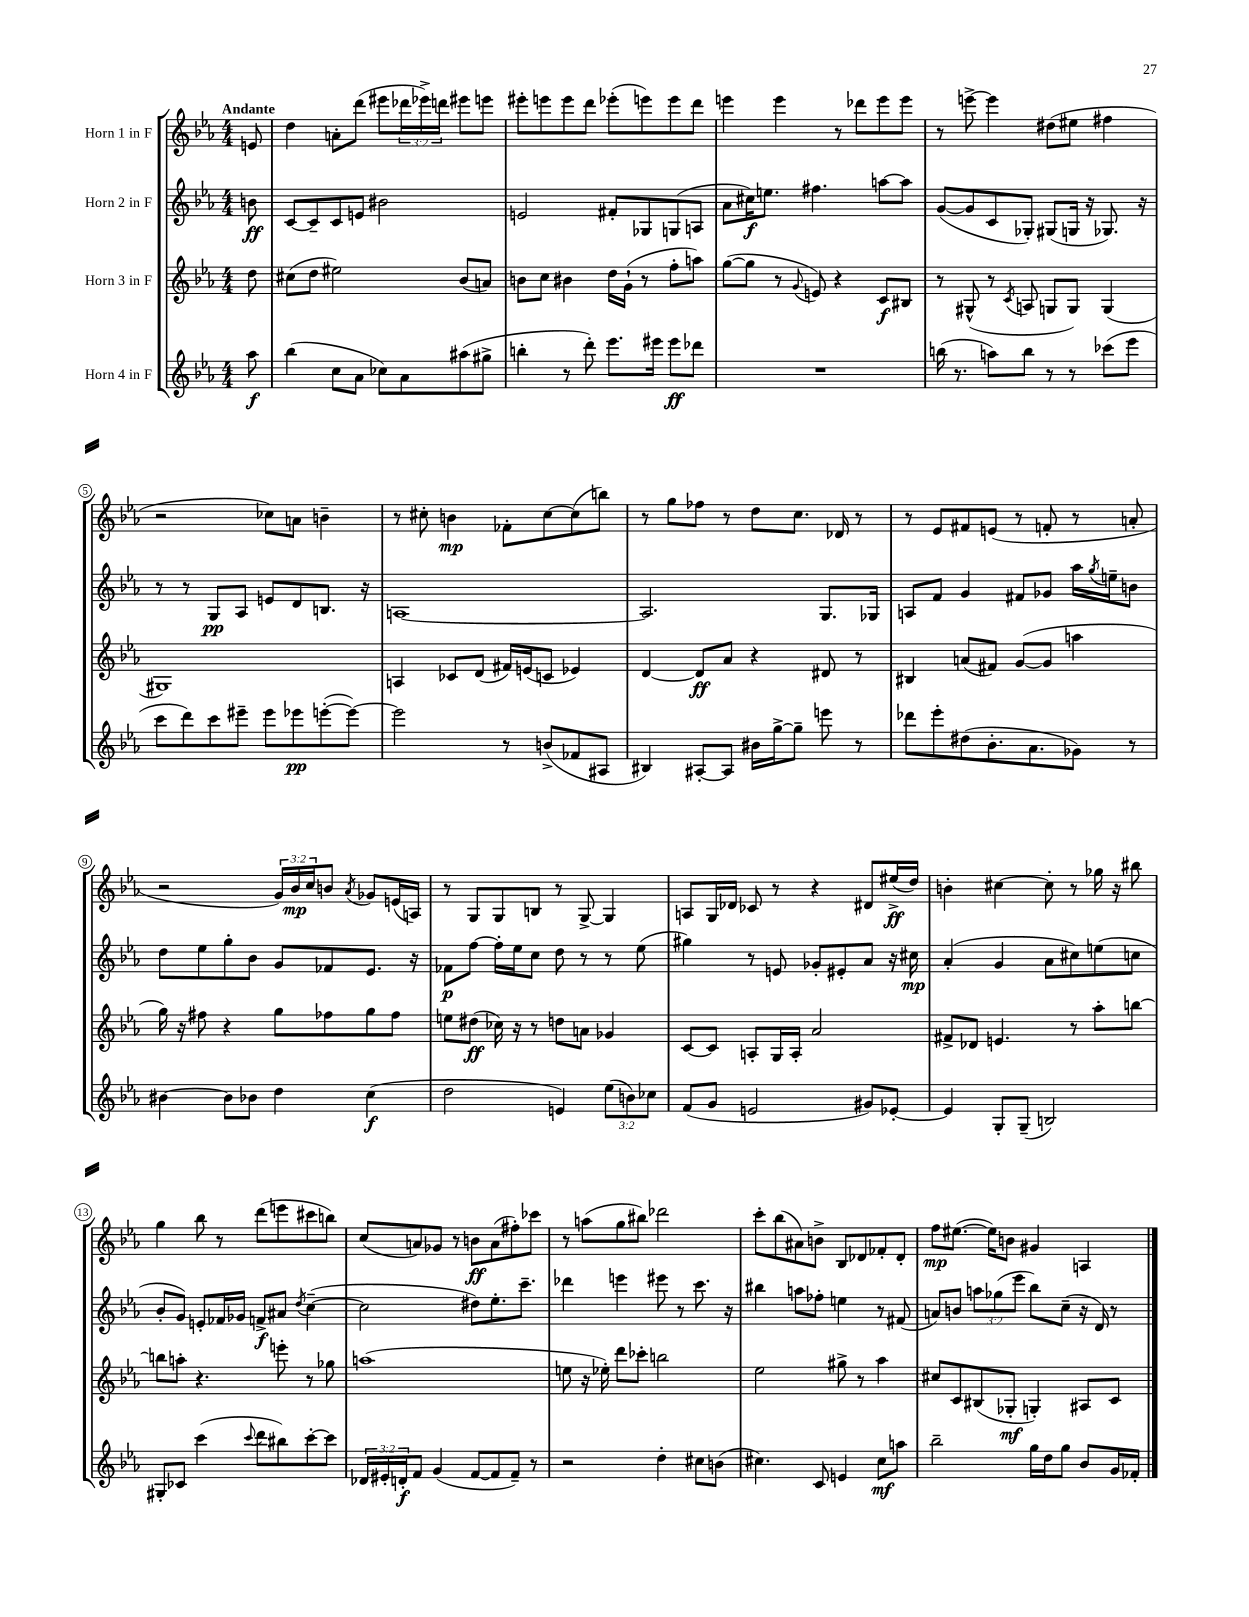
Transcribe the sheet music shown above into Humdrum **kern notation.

**kern	**dynam	**kern	**dynam	**kern	**dynam	**kern	**dynam
*part4	*part4	*part3	*part3	*part2	*part2	*part1	*part1
*staff4	*staff4	*staff3	*staff3	*staff2	*staff2	*staff1	*staff1
*I"Horn 4 in F	*	*I"Horn 3 in F	*	*I"Horn 2 in F	*	*I"Horn 1 in F	*
*clefG2	*	*clefG2	*	*clefG2	*	*clefG2	*
*k[b-e-a-]	*	*k[b-e-a-]	*	*k[b-e-a-]	*	*k[b-e-a-]	*
*M4/4	*	*M4/4	*	*M4/4	*	*M4/4	*
=	=	=	=	=	=	=	=
!	!	!	!	!	!	!LO:TX:a:B:t=Andante	!
8aa-\	f	8dd\	.	8bn\	ff	8en/	.
=1	=1	=1	=1	=1	=1	=1	=1
(4bb-\	.	(8cc#X\L	.	[8c/L	.	4dd\	.
.	.	8dd\J	.	8c~/]	.	.	.
8cc\L	.	2ee#X\)	.	8c/	.	8an'\L	.
8a-\J	.	.	.	8en/J	.	(8ddd\J	.
8cc-X\L)	.	.	.	2b#X\	.	8eee#X\L	.
8a-\	.	.	.	.	.	24ddd-X\L	.
.	.	.	.	.	.	24eee-X^\)	.
.	.	.	.	.	.	24dddn\JJ	.
(8aa#X\	.	(8b-/L	.	.	.	8eee#X\L	.
8gg#X^\J	.	8an/J)	.	.	.	8eeen\J	.
=2	=2	=2	=2	=2	=2	=2	=2
4bbn'\	.	8bn\L	.	2en/	.	8eee#X'\L	.
.	.	8cc\J	.	.	.	8eeen\	.
8r	.	4b#X\	.	.	.	8eee\	.
8ddd'\)	.	.	.	.	.	8ddd\J	.
8.eee-\L	.	16dd\LL	.	8f#X'/L	.	(8eee-X'\L	.
.	.	(16g`\JJ	.	.	.	.	.
.	.	8r	.	8G-X/	.	8eeen\)	.
16eee#X\Jk	.	.	.	.	.	.	.
8eee#\L	ff	8ff'\L	.	(8Gn/	.	8eee\	.
8ddd-X\J	.	8aan\J)	.	8An/J	.	8ddd\J	.
=3	=3	=3	=3	=3	=3	=3	=3
1r	.	([8gg\L	.	8a-\L	.	4eeen\	.
.	.	8gg\J]	.	16cc#X\K)	f	.	.
.	.	.	.	8.een\J	.	.	.
.	.	8r	.	.	.	4eee\	.
.	.	8qqg/	.	.	.	.	.
.	.	8en/)	.	4.ff#X\	.	.	.
.	.	4r	.	.	.	8r	.
.	.	.	.	.	.	8ddd-X\L	.
.	.	8c/L	f	[8aan\L	.	8eee\	.
.	.	8B#X/J	.	8aa\J]	.	8eee\J	.
=4	=4	=4	=4	=4	=4	=4	=4
(16bbn\	.	8r	.	([8g/L	.	8r	.
8.r	.	.	.	.	.	.	.
.	.	(8G#X^^/	.	8g/]	.	[8eeen^\	.
8aan\L)	.	8r	.	8c/	.	4eee\]	.
.	.	8qc/	.	.	.	.	.
8bb\J	.	8An/	.	8G-X'/J)	.	.	.
8r	.	8Gn/L	.	(8G#X/L	.	(8dd#X\L	.
8r	.	8G/J)	.	16Gn/Jk	.	8ee#X\J	.
.	.	.	.	16r	.	.	.
(8ccc-X\L	.	(4G/	.	8.G-X/)	.	4ff#X\	.
8eee-\J	.	.	.	.	.	.	.
.	.	.	.	16r	.	.	.
!!LO:LB:g=z
=5	=5	=5	=5	=5	=5	=5	=5
8ccc\L	.	1G#X)	.	8r	.	2r	.
8ddd\)	.	.	.	8r	.	.	.
8ccc\	.	.	.	8G/L	pp	.	.
8eee#X~\J	.	.	.	8A-/J	.	.	.
8eee#\L	.	.	.	8en/L	.	8cc-X\L)	.
8eee-X\	pp	.	.	8d/	.	8an\J	.
([8eeen'\	.	.	.	8.Bn/J	.	4bn~\	.
8eee\J_)	.	.	.	.	.	.	.
.	.	.	.	16r	.	.	.
=6	=6	=6	=6	=6	=6	=6	=6
2eee\]	.	4An/	.	[1An	.	8r	.
.	.	.	.	.	.	8cc#X'\	.
.	.	8c-X/L	.	.	.	4bn\	mp
.	.	(8d/J	.	.	.	.	.
8r	.	16f#X/LL)	.	.	.	8f-X'\L	.
.	.	(16en/J	.	.	.	.	.
(8bn^/L	.	8cn/J	.	.	.	[8cc#\	.
8f-X/	.	4e-X/)	.	.	.	(8cc#\]	.
8A#X/J	.	.	.	.	.	8bbn\J)	.
=7	=7	=7	=7	=7	=7	=7	=7
4B#X/)	.	[4d/	.	2.A/]	.	8r	.
.	.	.	.	.	.	8gg\L	.
[8A#X'/L	.	8d/L]	ff	.	.	8ff-X\J	.
8A#/J]	.	8a-/J	.	.	.	8r	.
16b#X\LL	.	4r	.	.	.	8dd\L	.
[16gg^\J	.	.	.	.	.	.	.
8gg~\J]	.	.	.	.	.	8.cc\J	.
8eeen\	.	8d#X/	.	8.G/L	.	.	.
.	.	.	.	.	.	16d-X/	.
8r	.	8r	.	.	.	8r	.
.	.	.	.	16G-X/Jk	.	.	.
=8	=8	=8	=8	=8	=8	=8	=8
8ddd-X\L	.	4B#X/	.	8An/L	.	8r	.
8eee-'\	.	.	.	8f/J	.	8e-/L	.
(8dd#X\	.	(8an/L	.	4g/	.	8f#X/	.
8.b-'\	.	8f#X/J)	.	.	.	(8en/J	.
.	.	([8g/L	.	8f#X/L	.	8r	.
8.a-\	.	.	.	.	.	.	.
.	.	8g/J]	.	8g-X/J	.	8fn'/	.
8g-X\J)	.	4aan\	.	16aa-\LL	.	8r	.
.	.	.	.	8qgg/	.	.	.
.	.	.	.	16een~\J	.	.	.
8r	.	.	.	8bn\J	.	8an'/	.
!!LO:LB:g=z
=9	=9	=9	=9	=9	=9	=9	=9
[4b#X\	.	16gg\)	.	8dd\L	.	2r	.
.	.	16r	.	.	.	.	.
.	.	8ff#X\	.	8ee-\	.	.	.
8b#\L]	.	4r	.	8gg'\	.	.	.
8b-X\J	.	.	.	8b-\J	.	.	.
4dd\	.	8gg\L	.	8g/L	.	24g/LL)	.
.	.	.	.	.	.	24b-/	mp
.	.	.	.	.	.	24cc/J	.
.	.	8ff-X\	.	8f-X/	.	8bn/J	.
.	.	.	.	.	.	8qa-/	.
(4cc\	f	8gg\	.	8.e-/J	.	8g-X/L	.
.	.	8ff-\J	.	.	.	(16en/L	.
.	.	.	.	16r	.	16An/JJ)	.
=10	=10	=10	=10	=10	=10	=10	=10
2dd\	.	8een\L	.	8f-X\L	p	8r	.
.	.	(8dd#X\J	ff	[8ff\J	.	8G/L	.
.	.	16cc-X\)	.	16ff'\LL]	.	8G/	.
.	.	16r	.	16ee-\J	.	.	.
.	.	8r	.	8cc\J	.	8Bn/J	.
4en/)	.	8ddn\L	.	8dd\	.	8r	.
.	.	8an\J	.	8r	.	[8G^/	.
(12ee-\L	.	4g-X/	.	8r	.	4G/]	.
12bn\)	.	.	.	.	.	.	.
.	.	.	.	(8ee-\	.	.	.
12cc-X\J	.	.	.	.	.	.	.
=11	=11	=11	=11	=11	=11	=11	=11
(8f/L	.	[8c/L	.	4gg#X\)	.	8An/L	.
8g/J	.	8c/J]	.	.	.	16G/L	.
.	.	.	.	.	.	16d-X/JJ	.
2en/	.	8An'/L	.	8r	.	8c-X/	.
.	.	16G/L	.	8en/	.	8r	.
.	.	16A'/JJ	.	.	.	.	.
.	.	2a-/	.	8g-X'/L	.	4r	.
.	.	.	.	8e#X'/	.	.	.
8g#X/L)	.	.	.	8a-/J	.	8d#X/L	.
[8e-X'/J	.	.	.	16r	.	(16ee#X^/L	ff
.	.	.	.	16cc#X\	mp	16dd/JJ)	.
=12	=12	=12	=12	=12	=12	=12	=12
4e-/]	.	8f#X^/L	.	(4a-'/	.	4bn'\	.
.	.	8d-X/J	.	.	.	.	.
8G'/L	.	4.en/	.	4g/	.	[4cc#X\	.
(8G~/J	.	.	.	.	.	.	.
2Bn/)	.	.	.	8a-\L	.	8cc#'\]	.
.	.	8r	.	8cc#X\)	.	8r	.
.	.	8aa-'\L	.	(8een\	.	16gg-X\	.
.	.	.	.	.	.	16r	.
.	.	[8bbn\J	.	8ccn\J	.	8bb#X\	.
!!LO:LB:g=z
=13	=13	=13	=13	=13	=13	=13	=13
8G#X'/L	.	8bbn\L]	.	8b-'/L	.	4gg\	.
8c-X/J	.	8aan'\J	.	8g/J)	.	.	.
(4ccc\	.	4.r	.	8en'/L	.	8bb-\	.
.	.	.	.	16f-X/L	.	8r	.
.	.	.	.	16g-X/JJ	.	.	.
8qqccc/	.	.	.	.	.	.	.
8ddd\L	.	.	.	8fn^/L	f	(8ddd\L	.
8bb#X\)	.	8eeen'\	.	8a#X/J	.	8eeen\	.
.	.	.	.	8qdd/	.	.	.
[8ccc'\	.	8r	.	([4cc~\	.	8ccc#X\	.
8ccc\J]	.	8gg-X\	.	.	.	8bbn\J)	.
=14	=14	=14	=14	=14	=14	=14	=14
24d-X/LL	.	(1aan	.	2cc\]	.	(8cc/L	.
24e#X'/	.	.	.	.	.	.	.
24dn'/J	f	.	.	.	.	.	.
8f/J	.	.	.	.	.	8an/)	.
(4g/	.	.	.	.	.	8g-X/J	.
.	.	.	.	.	.	8r	.
[8f/L	.	.	.	8dd#X\L)	.	8bn\L	ff
8f/]	.	.	.	8.ee-'\	.	(8a\	.
8f~/J)	.	.	.	.	.	8ff#X'\)	.
.	.	.	.	8.ccc~\J	.	.	.
8r	.	.	.	.	.	8ccc-X\J	.
=15	=15	=15	=15	=15	=15	=15	=15
2r	.	8een\	.	4ddd-X\	.	8r	.
.	.	16r	.	.	.	(8aan\L	.
.	.	16ee-X'\)	.	.	.	.	.
.	.	8ddd\L	.	4eeen\	.	8gg\	.
.	.	8ccc-X'\J	.	.	.	8bb#X\J)	.
4dd'\	.	2bbn\	.	8eee#X\	.	2ddd-X\	.
.	.	.	.	8r	.	.	.
8cc#X\L	.	.	.	8.ccc\	.	.	.
(8bn\J	.	.	.	.	.	.	.
.	.	.	.	16r	.	.	.
=16	=16	=16	=16	=16	=16	=16	=16
4.cc#X\)	.	2ee-\	.	4bb#X\	.	8ccc'\L	.
.	.	.	.	.	.	(8bb-\	.
.	.	.	.	8aan\L	.	8a#X\)	.
8c/	.	.	.	8ff-X'\J	.	8bn^\J	.
4en/	.	8gg#X^\	.	4een\	.	8B-/L	.
.	.	8r	.	.	.	8d-X/	.
8cc#\L	mf	4aa-\	.	8r	.	8f-X'/	.
8aan\J	.	.	.	(8f#X/	.	8d-'/J	.
=17	=17	=17	=17	=17	=17	=17	=17
2bb-~\	.	8cc#X/L	.	8an/L)	.	8ff\L	mp
.	.	8c/	.	8bn/J	.	([8.ee#X\J	.
.	.	(8B#X/	.	12aan\L	.	.	.
.	.	.	.	.	.	16ee#\KL])	.
.	.	.	.	(12gg-X\	.	.	.
.	.	8G-X'/J	mf	.	.	8bn\J	.
.	.	.	.	12eee-\J	.	.	.
16gg\LL	.	4Gn'/)	.	8bb-\L)	.	4g#X/	.
16dd\J	.	.	.	.	.	.	.
8gg\J	.	.	.	(8cc~\J	.	.	.
8b-/L	.	8A#X/L	.	16r	.	4An/	.
.	.	.	.	16d/)	.	.	.
16g/L	.	8c/J	.	8r	.	.	.
16f-X'/JJ	.	.	.	.	.	.	.
==	==	==	==	==	==	==	==
*-	*-	*-	*-	*-	*-	*-	*-
